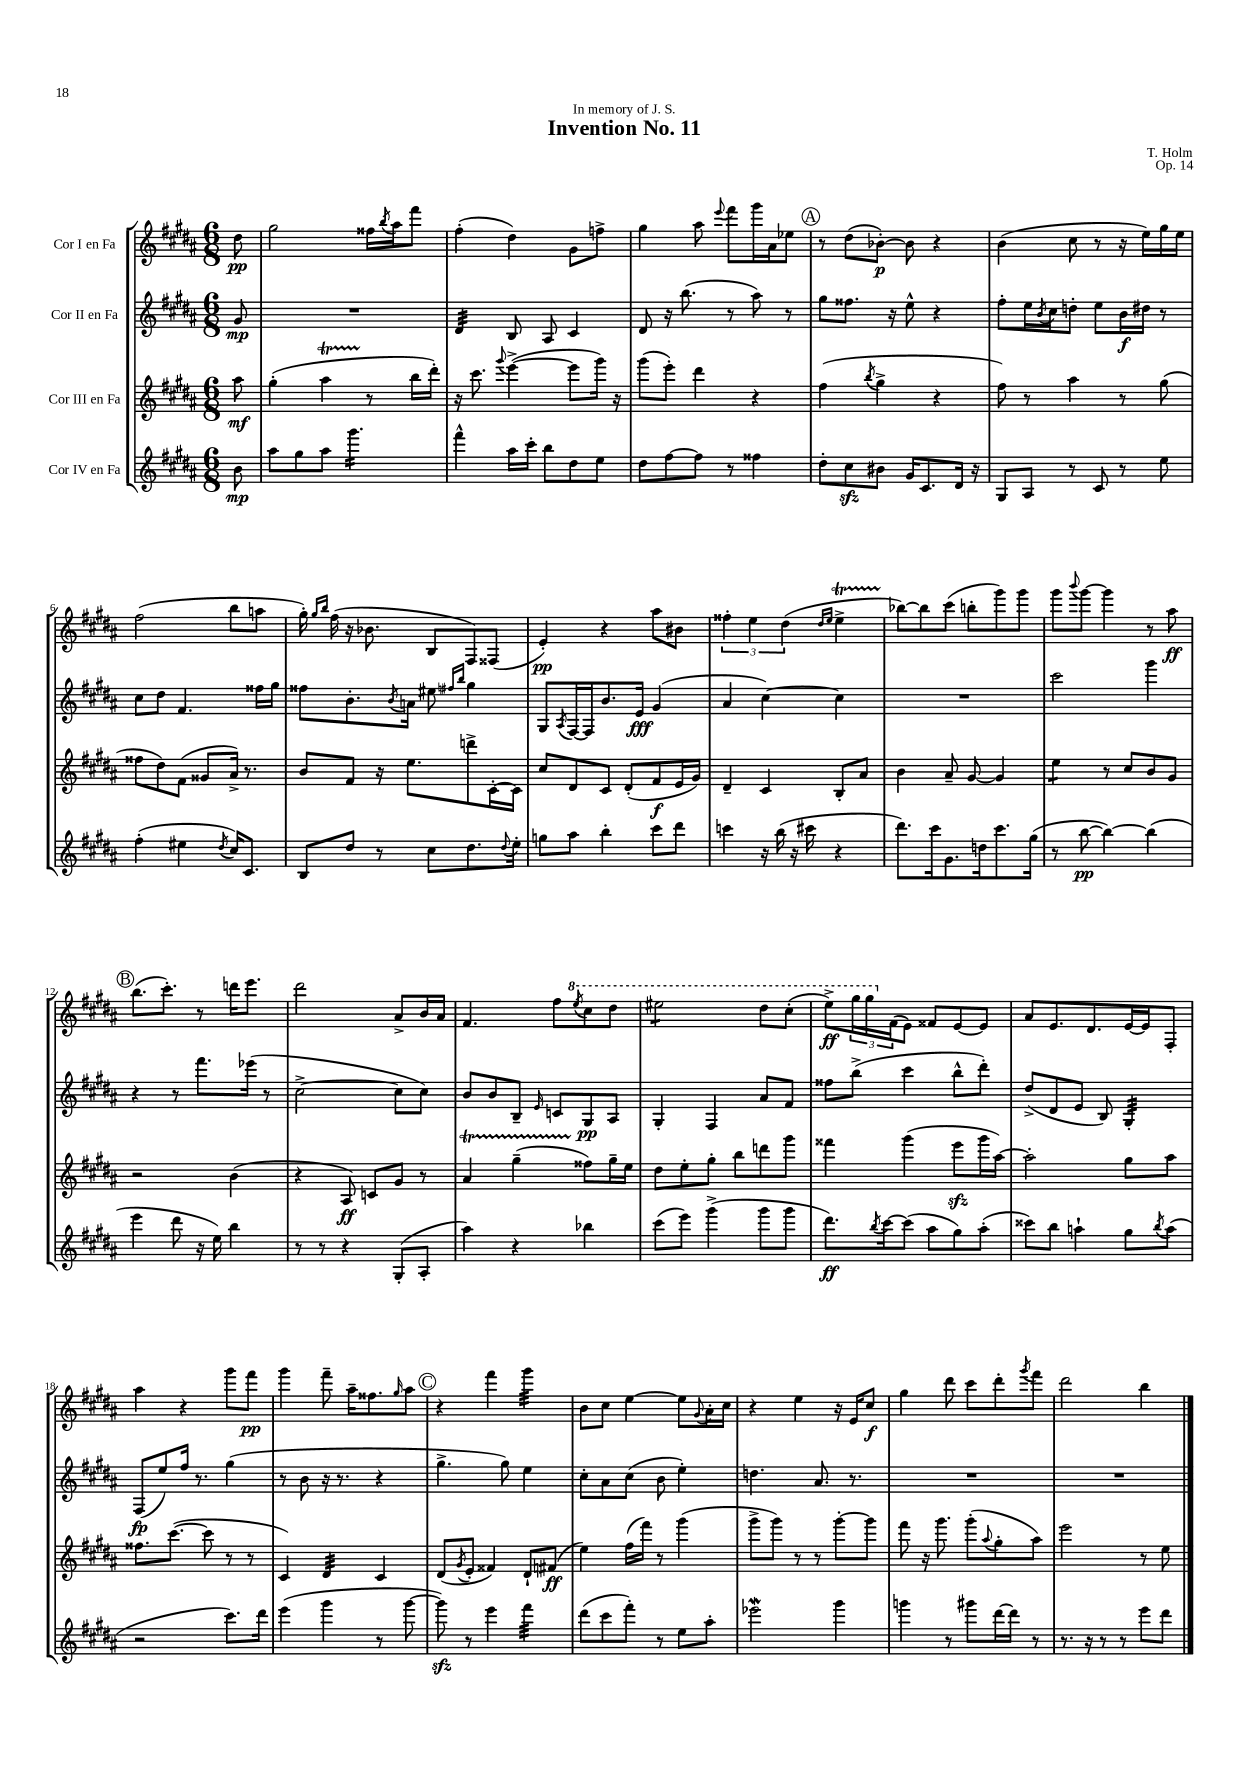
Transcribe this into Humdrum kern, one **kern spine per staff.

**kern	**kern	**kern	**kern
*staff4	*staff3	*staff2	*staff1
*clefG2	*clefG2	*clefG2	*clefG2
*k[f#c#g#d#a#]	*k[f#c#g#d#a#]	*k[f#c#g#d#a#]	*k[f#c#g#d#a#]
*M6/8	*M6/8	*M6/8	*M6/8
8b	8aa#	8g#	8dd#
=	=	=	=
8aa#	(4gg#'	2.r	2gg#
8gg#	.	.	.
8aa#	4aa#	.	.
4.ggg#	.	.	.
.	8r	.	16ff##
.	.	.	8qbb
.	.	.	16aa#
.	16bb	.	8fff#
.	16ddd#')	.	.
=	=	=	=
4fff#^^	16r	4d#	(4ff#'
.	8.ccc#	.	.
.	8qqggg#	.	.
16aa#	([4eee^	8B	4dd#)
16ccc#'	.	.	.
8bb	.	8A#	.
8dd#	8eee]	4c#	8g#
8ee	16ggg#)	.	8ff^
.	16r	.	.
=	=	=	=
8dd#	(8ggg#	8d#	4gg#
[8ff#	8eee')	16r	.
.	.	(8.bb	.
8ff#]	4ddd#	.	8aa#
.	.	.	8qqeee
8r	.	8r	8fff#
4ff##	4r	8aa#)	16ggg#
.	.	.	16a#
.	.	8r	8ee-
=	=	=	=
8dd#'	(4ff#	8gg#	8r
8cc#	.	8.ff##	(8dd#
.	8qbb	.	.
8b#	4gg#^	.	[8b-')
.	.	16r	.
16g#	.	8ee^^	8b-]
8.c#	.	.	.
.	4r	4r	4r
16d#	.	.	.
16r	.	.	.
=	=	=	=
8G#	8ff#)	8ff#'	(4b
8A#	8r	16ee	.
.	.	8qb	.
.	.	16cc#	.
8r	4aa#	8dd'	8cc#
8c#	.	8ee	8r
8r	8r	16b	16r
.	.	16dd#	16ee)
8ee	(8gg#	8r	16gg#
.	.	.	16ee
=	=	=	=
(4ff#'	8ff##	8cc#	(2ff#
.	8dd#)	8dd#	.
4ee#	(8f#	4.f#	.
.	8g##	.	.
8qdd#	.	.	.
16cc#)	16a#^)	.	8bb
8.c#	8.r	.	.
.	.	16ff##	8aa
.	.	16gg#	.
=	=	=	=
8B	8b	8ff##	16gg#')
.	.	.	16qqgg#
.	.	.	16qqbb
.	.	.	(16ff#
8dd#	8f#	8.b'	16r
.	.	.	8.b-
8r	16r	.	.
.	.	8qb	.
.	8.ee	16a	.
8cc#	.	8ee#	8B
.	.	16qqff#	.
.	.	16qqbb	.
8.dd#	8ddd^	4gg#	8F#)
.	[16c#'	.	(8F##
8qqdd#	.	.	.
16ee'	16c#]	.	.
=	=	=	=
8gg	8cc#	8G#	4e')
.	.	8qA#	.
8aa#	8d#	[16F#	.
.	.	16F#]	.
4bb'	8c#	8.b	4r
.	(8d#'	.	.
.	.	16e	.
8ccc#	8f#	(4g#	8aa#
8ddd#	16e	.	8b#
.	16g#)	.	.
=	=	=	=
4ccc	4d#~	4a#	6ff##'
.	.	.	6ee
16r	4c#	[4cc#)	.
(16bb	.	.	.
.	.	.	(6dd#
16r	.	.	.
16ccc#	.	.	.
.	.	.	16qqdd#
.	.	.	16qqee
4r	8B'	4cc#]	4ee^
.	8a#	.	.
=	=	=	=
8.ddd#)	4b	2.r	[8bb-)
.	.	.	8bb-]
16ccc#	.	.	.
8.g#	8a#~	.	(8ccc#
.	[8g#	.	8bb'
16dd	.	.	.
8.ccc#	4g#]	.	8ggg#)
.	.	.	8ggg#
(16gg#	.	.	.
=	=	=	=
8r	4ee	2ccc#	8ggg#
.	.	.	8qqbbb
[8bb	.	.	[8ggg#
4bb_)	8r	.	4ggg#]
.	8cc#	.	.
(4bb]	8b	4ggg#	8r
.	8g#	.	8aa#
=	=	=	=
4eee	2r	4r	(8.bb
.	.	.	8.ccc#')
8ddd#	.	8r	.
16r	.	8.fff#	8r
16ee)	.	.	.
4bb	(4b	.	16ddd
.	.	(16eee-	8.eee
.	.	8r	.
=	=	=	=
8r	4r	[2cc#^	2ddd#
8r	.	.	.
4r	8A#)	.	.
.	8c	.	.
(8G#'	8g#	8cc#]	8a#^
8A#'	8r	8cc#)	16b
.	.	.	16a#
=	=	=	=
4aa#)	4a#	8b	4.f#
.	.	8b	.
4r	(4gg#~	8B~	.
.	.	16qqe	.
.	.	8c	8ff#
.	.	.	8qeee
4bb-	8ff##)	8G#	8ccc#
.	16gg#~	8A#	8ddd#
.	16ee	.	.
=	=	=	=
(8ccc#	8dd#	4G#'	2eee#
8eee)	8ee'	.	.
(4ggg#^	8gg#'	4F#	.
.	8bb	.	.
8ggg#	8ddd	8a#	8ddd#
8ggg#	8ggg#	8f#	(8ccc#'
=	=	=	=
8.ddd#)	4fff##	8ff##	8eee^)
.	.	(8bb^	24ggg#
.	.	.	24ggg#
8qbb	.	.	.
[16ccc#	.	.	.
.	.	.	(24f#
(8ccc#]	(4ggg#	4ccc#	8e)
8aa#	.	.	8f##
8gg#)	8eee	8bb^^	[8e
(8aa#'	16ggg#	8ddd#')	8e]
.	[16aa#)	.	.
=	=	=	=
8ccc##)	2aa#']	(8dd#^	8a#
8bb	.	8d#	8.e
4aa`	.	8e	.
.	.	.	8.d#
.	.	8B)	.
8gg#	8gg#	4G#'	[16e
.	.	.	16e]
8qbb	.	.	.
(8aa	8aa#	.	8F#'
=	=	=	=
2r	8.ff##	(8F#	4aa#
.	.	8ee)	.
.	([8.ccc#	.	.
.	.	16ff#	4r
.	.	8.r	.
.	8ccc#]	.	.
8.ccc#)	8r	(4gg#	8ggg#
.	8r	.	8fff#
16ddd#	.	.	.
=	=	=	=
(4eee	4c#)	8r	4ggg#
.	.	8b	.
4ggg#	4d#	16r	8fff#~
.	.	8.r	.
.	.	.	16aa#~
.	.	.	8.ff##
8r	4c#	4r	.
.	.	.	16qqgg#
[8ggg#	.	.	8aa#
=	=	=	=
8ggg#])	(8d#	4.gg#^	4r
.	8qg#	.	.
8r	8e'	.	.
4eee	4f##)	.	4fff#
.	.	8gg#)	.
4fff#	8d#`	4ee	4ggg#
.	(8f#	.	.
=	=	=	=
(8ddd#	4ee)	8cc#'	8b
8ccc#	.	8a#	8cc#
8fff#')	(16ff#	(8cc#	[4ee
.	16fff#)	.	.
8r	8r	8b	.
8ee	(4ggg#	4ee')	8ee]
.	.	.	8qqg#
8aa#'	.	.	16a#'
.	.	.	16cc#
=	=	=	=
2eee-	8ggg#^	4.dd	4r
.	8ggg#)	.	.
.	8r	.	4ee
.	8r	8.a#	.
4ggg#	[8ggg#'	.	16r
.	.	8.r	16e
.	8ggg#]	.	8cc#
=	=	=	=
4ggg	8fff#	2.r	4gg#
.	16r	.	.
.	8.ggg#	.	.
8r	.	.	8ddd#
8ggg#	(8ggg#'	.	8ccc#
.	8qqaa#	.	.
[16ddd#	8gg#'	.	8ddd#'
16ddd#]	.	.	.
.	.	.	8qggg#
8r	8aa#)	.	8fff#
=	=	=	=
8.r	2eee	2.r	2ddd#
16r	.	.	.
8r	.	.	.
8r	.	.	.
8eee	8r	.	4bb
8ddd#	8ee	.	.
==	==	==	==
*-	*-	*-	*-
